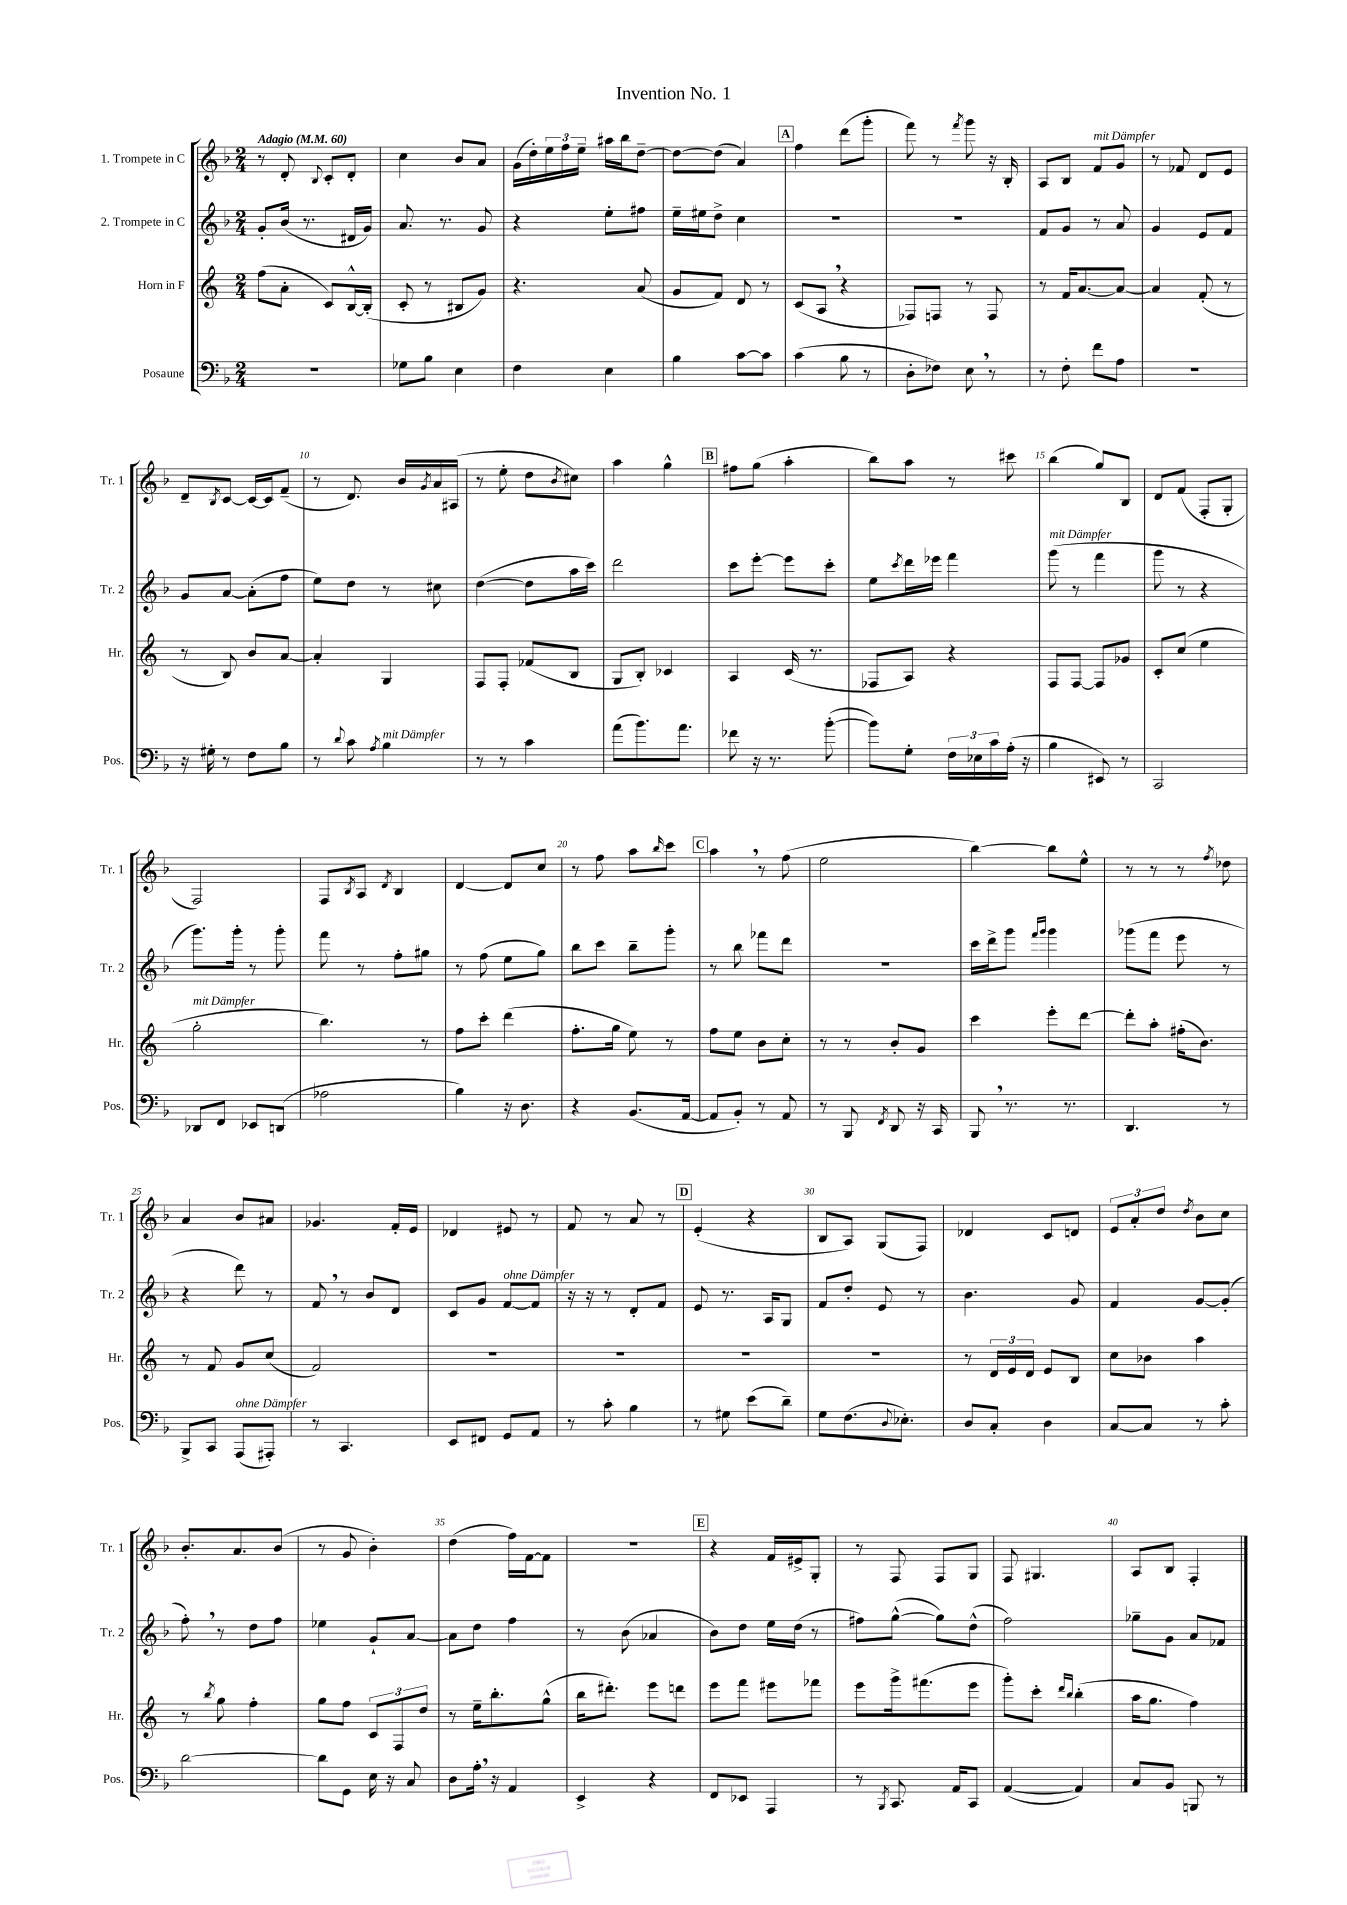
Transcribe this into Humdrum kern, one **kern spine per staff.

**kern	**kern	**kern	**kern
*part4	*part3	*part2	*part1
*staff4	*staff3	*staff2	*staff1
*I"Posaune	*I"Horn in F	*I"2. Trompete in C	*I"1. Trompete in C
*I'Pos.	*I'Hr.	*I'Tr. 2	*I'Tr. 1
*clefF4	*clefG2	*clefG2	*clefG2
*k[b-]	*k[]	*k[b-]	*k[b-]
*M2/4	*M2/4	*M2/4	*M2/4
*MM60	*MM60	*MM60	*MM60
=1	=1	=1	=1
!	!	!	!LO:TX:a:B:t=Adagio
2r	(8ff\L	8g'/L	8r
.	8a'\J	(16b-/Jk	8d'/
.	.	8.r	.
.	.	.	8qqB-/
.	8c/L)	.	8c'/L
.	[16B^^/L	16d#X/LL	8d'/J
.	(16B'/JJ]	16g/JJ)	.
=2	=2	=2	=2
8G-X\L	8c'/	8.a/	4cc\
8B-\J	8r	.	.
.	.	8.r	.
4E\	8B#X/L	.	8b-/L
.	8g/J)	8g/	8a/J
=3	=3	=3	=3
4F\	4.r	4r	(16g\LL
.	.	.	16dd'\)
.	.	.	24ee\
.	.	.	24ff\
.	.	.	24ee~\JJ
4E\	.	8ee'\L	16aa#X\LL
.	.	.	16bb-\J
.	(8a/	8ff#X\J	[8dd~\J
=4	=4	=4	=4
4B-\	8g/L	16ee~\LL	8dd\L_
.	.	16ee#X\J	.
.	8f/J)	8dd^\J	(8dd\J]
[8c\L	8d/	4cc\	4a/)
8c\J]	8r	.	.
!!LO:REH:place=s1:t=A
=5	=5	=5	=5
(4c\	(8c/L	2r	4ff\
.	8A,/J	.	.
8B-\	4r	.	(8ddd\L
8r	.	.	8ggg'\J
=6	=6	=6	=6
8D'\L	8F-X/L)	2r	8fff\)
8F-X\J)	8Fn/J	.	8r
.	.	.	8qfff/
8E,\	8r	.	8ggg\
8r	8F/	.	16r
.	.	.	16B-'/
=7	=7	=7	=7
8r	8r	8f/L	8A/L
8F'\	16f/KL	8g/J	8B-/J
.	[8.a/	.	.
!	!	!	!LO:TX:a:i:t=mit Dämpfer
8f\L	.	8r	8f/L
8A\J	8a/J_	8a/	8g/J
=8	=8	=8	=8
2r	4a/]	4g/	8r
.	.	.	8f-X/
.	(8f'/	8e/L	8d/L
.	8r	8f/J	8e/J
!!LO:LB:g=z
=9	=9	=9	=9
16r	8r	8g/L	8d~/L
16G#X'\	.	.	.
.	.	.	8qB-/
8r	8B/)	[8a/J	[8c/J
8F\L	8b/L	(8a'\L]	16c/LL_
.	.	.	16c/J]
8B-\J	[8a/J	8ff\J	(8f~/J
=10	=10	=10	=10
8r	4a'/]	8ee\L)	8r
8qqd/	.	.	.
8c\	.	8dd\J	8.d/)
8qA/	.	.	.
!LO:TX:a:i:t=mit Dämpfer	!	!	!
4B-\	4G/	8r	.
.	.	.	16b-/LL
.	.	.	8qg/
.	.	8cc#X\	16a/
.	.	.	(16A#X/JJ
=11	=11	=11	=11
8r	8F/L	([4dd\	8r
8r	8F'/J	.	8ee'\
4c\	(8f-X/L	8dd\L]	8dd\L
.	.	.	8qb-/
.	8B/J	16aa\L	8cc#X\J)
.	.	16ccc\JJ)	.
=12	=12	=12	=12
(8a\L	8G/L	2ddd\	4aa\
8.b-\)	8B'/J)	.	.
.	4c-X/	.	4gg^^\
8.a\J	.	.	.
!!LO:REH:place=s1:t=B
=13	=13	=13	=13
8f-X\	4A/	8ccc\L	8ff#X\L
16r	.	[8eee'\J	(8gg\J
8.r	.	.	.
.	(16c/	8eee\L]	4aa'\
.	8.r	.	.
([8b-'\	.	8ccc'\J	.
=14	=14	=14	=14
8b-\L])	8F-X/L	8ee\L	8bb-\L)
.	.	8qccc/	.
8G'\J	8A/J)	16ddd\L	8aa\J
.	.	16eee-X\JJ	.
24F\LL	4r	4fff\	8r
24E-X\	.	.	.
24c\	.	.	.
(16A'\JJ	.	.	8ccc#X\
16r	.	.	.
=15	=15	=15	=15
!	!	!LO:TX:a:i:t=mit Dämpfer	!
4B-\	8F/L	(8ggg\	(4bb-\
.	[8F/J	8r	.
8EE#X/)	8F/L]	4fff\	8gg/L)
8r	8g-X/J	.	8B-/J
=16	=16	=16	=16
2CC/	8c'/L	8ggg\	8d/L
.	(8cc/J	8r	(8f/J
.	4ee\	4r	8F'/L
.	.	.	8G'/J
!!LO:LB:g=z
=17	=17	=17	=17
!	!LO:TX:a:i:t=mit Dämpfer	!	!
8DD-X/L	2gg'\	8.ggg\L)	2F/)
8FF/J	.	.	.
.	.	16ggg'\Jk	.
8EE-X/L	.	8r	.
(8DDn/J	.	8ggg'\	.
=18	=18	=18	=18
2A-X\	4.bb\)	8fff\	8F/L
.	.	.	8qB-/
.	.	8r	8A/J
.	.	.	8qd/
.	.	8ff'\L	4B-/
.	8r	8gg#X\J	.
=19	=19	=19	=19
4B-\)	8ff\L	8r	[4d/
.	8ccc'\J	(8ff\	.
16r	(4ddd\	8ee\L	8d/L]
8.D\	.	.	.
.	.	8gg\J)	8cc/J
=20	=20	=20	=20
4r	8.ff'\L	8bb-\L	8r
.	.	8ccc\J	8ff\
.	16gg\Jk	.	.
(8.BB-/L	8ee\)	8bb-~\L	8aa\L
.	.	.	16qqbb-/
.	8r	8ggg'\J	8ccc\J
[16AA/Jk	.	.	.
!!LO:REH:place=s1:t=C
=21	=21	=21	=21
8AA/L]	8ff\L	8r	4aa,\
8BB-'/J)	8ee\J	8bb-\	.
8r	8b\L	8fff-X\L	8r
8AA/	8cc'\J	8ddd\J	(8ff\
=22	=22	=22	=22
8r	8r	2r	2ee\
8BBB-/	8r	.	.
8qFF/	.	.	.
8DD/	8b'/L	.	.
16r	8g/J	.	.
16CC/	.	.	.
=23	=23	=23	=23
8BBB-,/	4ccc\	16ccc\LL	[4bb-\)
.	.	16ddd^\J	.
8.r	.	8ggg\J	.
.	.	16qqfff/LL	.
.	.	16qqggg/JJ	.
.	8eee'\L	4ggg\	8bb-\L]
8.r	.	.	.
.	[8ddd\J	.	8ee^^\J
=24	=24	=24	=24
4.DD/	8ddd'\L]	(8ggg-X\L	8r
.	8aa'\J	8fff\J	8r
.	(16ff#X'\KL	8eee\	8r
.	8.b\J)	.	.
.	.	.	8qff/
8r	.	8r	8dd-X\
!!LO:LB:g=z
=25	=25	=25	=25
8BBB-^/L	8r	4r	4a/
8CC/J	8f/	.	.
!LO:TX:a:i:t=ohne Dämpfer	!	!	!
(8AAA/L	8g/L	8ddd\)	8b-/L
8AAA#X'/J)	(8cc/J	8r	8a#X/J
=26	=26	=26	=26
8r	2f/)	8f,/	4.g-X/
4.CC/	.	8r	.
.	.	8b-/L	.
.	.	8d/J	16f'/LL
.	.	.	16e/JJ
=27	=27	=27	=27
8EE/L	2r	8c/L	4d-X/
8FF#X/J	.	8g/J	.
!	!	!LO:TX:a:i:t=ohne Dämpfer	!
8GG/L	.	[8f/L	8e#X/
8AA/J	.	8f/J]	8r
=28	=28	=28	=28
8r	2r	16r	8f/
.	.	16r	.
8c'\	.	8r	8r
4B-\	.	8d'/L	8a/
.	.	8f/J	8r
!!LO:REH:place=s1:t=D
=29	=29	=29	=29
8r	2r	8e/	(4e'/
8G#X\	.	8.r	.
(8e\L	.	.	4r
.	.	16A/KL	.
8d~\J)	.	8G/J	.
=30	=30	=30	=30
8G\L	2r	8f/L	8B-/L
(8.F\	.	8dd'/J	8A/J)
.	.	8e/	(8G/L
8qqD/	.	.	.
8.E-X'\J)	.	.	.
.	.	8r	8F/J)
=31	=31	=31	=31
8D/L	8r	4.b-\	4d-X/
8C'/J	24d/LL	.	.
.	24e/	.	.
.	24d/JJ	.	.
4D\	8e/L	.	8c/L
.	8B/J	8g/	8dn/J
=32	=32	=32	=32
[8C/L	8cc\L	4f/	12e/L
.	.	.	12a'/
8C/J]	8b-X\J	.	.
.	.	.	12dd/J
.	.	.	8qdd/
8r	4aa\	[8g/L	8b-\L
8c'\	.	(8g'/J]	8cc\J
!!LO:LB:g=z
=33	=33	=33	=33
[2d\	8r	8ff',\)	8.b-'/L
.	8qbb/	.	.
.	8gg\	8r	.
.	.	.	8.a/
.	4ff'\	8dd\L	.
.	.	8ff\J	(8b-/J
=34	=34	=34	=34
8d\L]	8gg\L	4ee-X\	8r
8GG\J	8ff\J	.	8g/
16E\	12c/L	8g`/L	4b-'\)
16r	.	.	.
.	12F/	.	.
8C/	.	[8a/J	.
.	12dd/J	.	.
=35	=35	=35	=35
8D\L	8r	8a\L]	(4dd\
16A',\Jk	16ee~\KL	8dd\J	.
16r	8.bb'\	.	.
4AA/	.	4ff\	16ff\LL)
.	.	.	[16f\J
.	(8gg^^\J	.	8f\J]
=36	=36	=36	=36
4EE^/	16bb\KL	8r	2r
.	8.ddd#X'\J)	.	.
.	.	(8b-\	.
4r	8eee\L	4a-X/	.
.	8dddn\J	.	.
!!LO:REH:place=s1:t=E
=37	=37	=37	=37
8FF/L	8eee\L	8b-\L)	4r
8EE-X/J	8fff\J	8dd\J	.
4AAA/	8eee#X\L	16ee\LL	16f/LL
.	.	(16dd\JJ	16e#X^/J
.	8fff-X\J	8r	8G'/J
=38	=38	=38	=38
8r	8eee\L	8ff#X\L)	8r
8qBBB-/	.	.	.
8.CC/	16ggg^\k	([8gg^^\J	8F/
.	(8.fff#X\	.	.
.	.	8gg\L])	8F/L
16AA/KL	.	.	.
8CC/J	8eee\J	(8dd^^\J	8G/J
=39	=39	=39	=39
([4AA/	8ggg'\L)	2ff\)	8F/
.	8ccc'\J	.	4.G#X/
.	16qqddd/LL	.	.
.	16qqbb/JJ	.	.
4AA/])	(4bb'\	.	.
=40	=40	=40	=40
8C/L	16aa\KL	8gg-X~\L	8A/L
.	8.gg\J	.	.
8BB-/J	.	8g\J	8B-/J
8BBBn/	4ff\)	8a/L	4F'/
8r	.	8f-X/J	.
==	==	==	==
*-	*-	*-	*-
